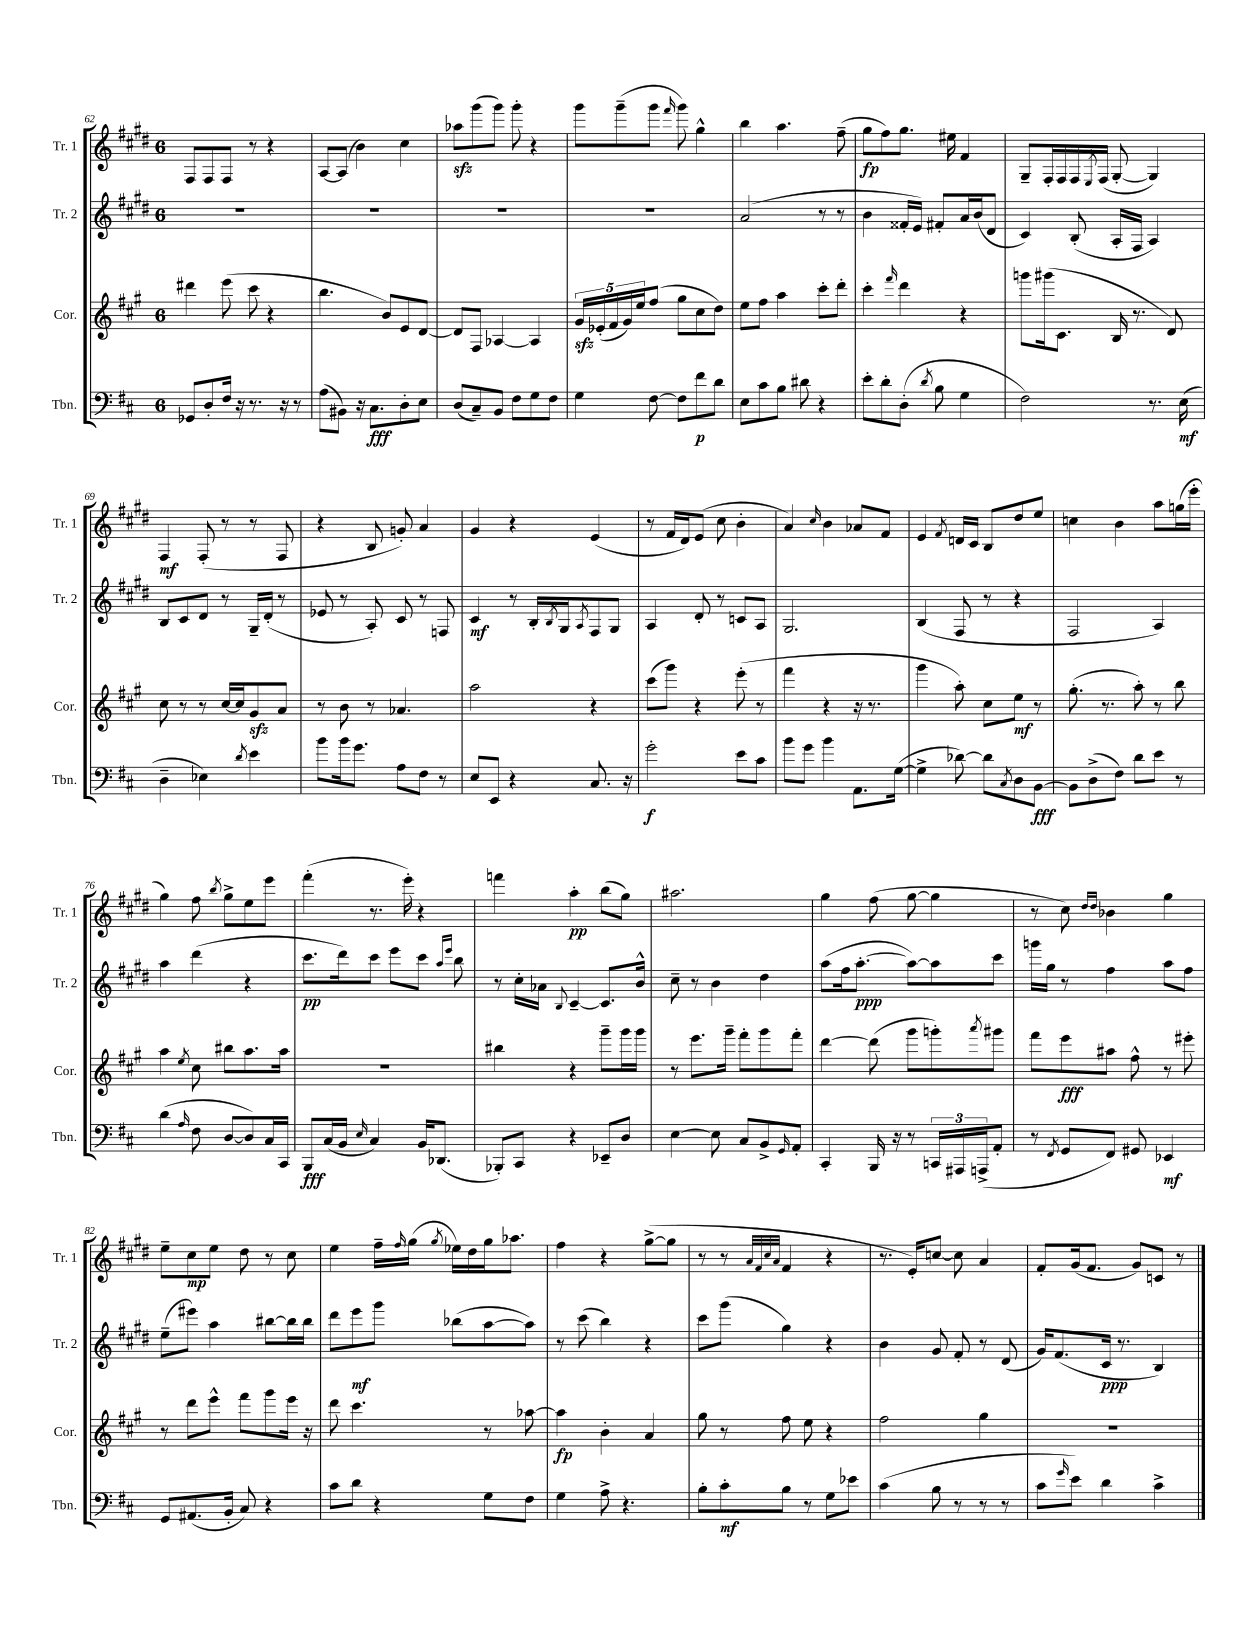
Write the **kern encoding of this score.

**kern	**dynam	**kern	**dynam	**kern	**dynam	**kern	**dynam
*part4	*part4	*part3	*part3	*part2	*part2	*part1	*part1
*staff4	*staff4	*staff3	*staff3	*staff2	*staff2	*staff1	*staff1
*I"Tbn.	*	*I"Cor.	*	*I"Tr. 2	*	*I"Tr. 1	*
*I'Tbn.	*	*I'Cor.	*	*I'Tr. 2	*	*I'Tr. 1	*
*clefF4	*	*clefG2	*	*clefG2	*	*clefG2	*
*k[f#c#]	*	*k[f#c#g#]	*	*k[f#c#g#d#]	*	*k[f#c#g#d#]	*
*M6/8	*	*M6/8	*	*M6/8	*	*M6/8	*
=62	=62	=62	=62	=62	=62	=62	=62
8GG-X/L	.	4ddd#X\	.	2.r	.	8F#/L	.
8D'/	.	.	.	.	.	8F#/	.
16F#/Jk	.	(8eee\	.	.	.	8F#/J	.
16r	.	.	.	.	.	.	.
8.r	.	8ccc#\	.	.	.	8r	.
.	.	4r	.	.	.	4r	.
16r	.	.	.	.	.	.	.
8r	.	.	.	.	.	.	.
=63	=63	=63	=63	=63	=63	=63	=63
(8A\L	.	4.bb\	.	2.r	.	[8A/L	.
8BB#X\J)	.	.	.	.	.	(8A/J]	.
16r	.	.	.	.	.	4b\)	.
8.C#\L	fff	.	.	.	.	.	.
.	.	8b/L)	.	.	.	.	.
8D'\	.	8e/	.	.	.	4cc#\	.
8E\J	.	[8d/J	.	.	.	.	.
=64	=64	=64	=64	=64	=64	=64	=64
(8D/L	.	8d/L]	.	2.r	.	8aa-Xzz\L	.
8C#~/)	.	8F#/J	.	.	.	(8ggg#\	.
8BB/J	.	[4A-X/	.	.	.	8ggg#\J)	.
8F#\L	.	.	.	.	.	8ggg#'\	.
8G\	.	4A-/]	.	.	.	4r	.
8F#\J	.	.	.	.	.	.	.
=65	=65	=65	=65	=65	=65	=65	=65
4G\	.	20g#zz/LL	.	2.r	.	8ggg#\L	.
.	.	(20e-X'/	.	.	.	.	.
.	.	20f#/	.	.	.	.	.
.	.	.	.	.	.	(8ggg#~\	.
.	.	20g#/)	.	.	.	.	.
.	.	20ee/J	.	.	.	.	.
[8F#\	.	(8ff#/J	.	.	.	8ggg#\J	.
.	.	.	.	.	.	16qqfff#/	.
8F#\L]	.	8gg#\L	.	.	.	8ggg#\)	.
8f#\	p	8cc#\	.	.	.	4gg#^^\	.
8d\J	.	8dd\J)	.	.	.	.	.
=66	=66	=66	=66	=66	=66	=66	=66
8E\L	.	8ee\L	.	(2a/	.	4bb\	.
8c#\	.	8ff#\J	.	.	.	.	.
8B\J	.	4aa\	.	.	.	4.aa\	.
8d#X\	.	.	.	.	.	.	.
4r	.	8ccc#'\L	.	8r	.	.	.
.	.	8ddd'\J	.	8r	.	(8ff#~\	.
=67	=67	=67	=67	=67	=67	=67	=67
8e'\L	.	4ccc#'\	.	4b\	.	8gg#\L	fp
8d'\	.	.	.	.	.	8ff#\)	.
.	.	16qqfff#/	.	.	.	.	.
(8D'\J	.	4ddd\	.	16f##X'/LL	.	8.gg#\J	.
.	.	.	.	16e/JJ)	.	.	.
8qd/	.	.	.	.	.	.	.
8B\	.	.	.	8f#X'/L	.	.	.
.	.	.	.	.	.	16ee#X\	.
4G\	.	4r	.	16a/L	.	4f#/	.
.	.	.	.	(16b/J	.	.	.
.	.	.	.	8d#/J	.	.	.
=68	=68	=68	=68	=68	=68	=68	=68
2F#\)	.	8gggn\L	.	4c#/)	.	8G#~/L	.
.	.	(16ggg#X\k	.	.	.	16F#'/L	.
.	.	8.c#\J	.	.	.	16F#/	.
.	.	.	.	(8B'/	.	16F#/	.
.	.	.	.	.	.	8qE/	.
.	.	.	.	.	.	(16F#/JJ	.
.	.	16B/	.	16A'/LL	.	[8G#'/	.
.	.	8.r	.	16F#/JJ	.	.	.
8.r	.	.	.	4A/)	.	4G#/])	.
.	.	8d/)	.	.	.	.	.
(16E\	mf	.	.	.	.	.	.
!!LO:LB:g=z
=69	=69	=69	=69	=69	=69	=69	=69
4D~\	.	8cc#\	.	8B/L	.	4F#/	mf
.	.	8r	.	8c#/	.	.	.
4E-X\)	.	8r	.	8d#/J	.	(8F#'/	.
.	.	[16cc#/LL	.	8r	.	8r	.
.	.	16cc#/J]	.	.	.	.	.
8qd/	.	.	.	.	.	.	.
4e\	.	8g#zz/	.	16G#~/LL	.	8r	.
.	.	.	.	(16d#'/JJ	.	.	.
.	.	8a/J	.	8r	.	8F#/	.
=70	=70	=70	=70	=70	=70	=70	=70
8b\L	.	8r	.	8e-X/	.	4r	.
16b\k	.	8b\	.	8r	.	.	.
8.g\J	.	.	.	.	.	.	.
.	.	8r	.	8A'/)	.	8B/	.
8A\L	.	4.a-X/	.	8c#/	.	8gn'/)	.
8F#\J	.	.	.	8r	.	4a/	.
8r	.	.	.	8Fn/	.	.	.
=71	=71	=71	=71	=71	=71	=71	=71
8E/L	.	2aa\	.	4c#/	mf	4g#/	.
8EE/J	.	.	.	.	.	.	.
4r	.	.	.	8r	.	4r	.
.	.	.	.	16B'/LL	.	.	.
.	.	.	.	8qB/	.	.	.
.	.	.	.	16G#/J	.	.	.
.	.	.	.	8qA/	.	.	.
8.C#/	.	4r	.	8F#/	.	(4e/	.
.	.	.	.	8G#/J	.	.	.
16r	.	.	.	.	.	.	.
=72	=72	=72	=72	=72	=72	=72	=72
2g'\	f	(8ccc#\L	.	4A/	.	8r	.
.	.	8ggg#\J)	.	.	.	16f#/LL	.
.	.	.	.	.	.	16d#/J)	.
.	.	4r	.	8d#'/	.	(8e/J	.
.	.	.	.	8r	.	8cc#\	.
8e\L	.	(8eee'\	.	8cn/L	.	4b'\	.
8c#\J	.	8r	.	8A/J	.	.	.
=73	=73	=73	=73	=73	=73	=73	=73
8b\L	.	4fff#\	.	2.G#/	.	4a/)	.
8g\J	.	.	.	.	.	.	.
.	.	.	.	.	.	16qqcc#/	.
4b\	.	4r	.	.	.	4b\	.
8.AA\L	.	16r	.	.	.	8a-X/L	.
.	.	8.r	.	.	.	.	.
.	.	.	.	.	.	8f#/J	.
([16G\Jk	.	.	.	.	.	.	.
=74	=74	=74	=74	=74	=74	=74	=74
4G^\]	.	4ggg#\	.	(4B/	.	4e/	.
.	.	.	.	.	.	8qf#/	.
[8d-X\)	.	8aa'\)	.	8F#/	.	16dn/LL	.
.	.	.	.	.	.	16c#/JJ	.
8d-\L]	.	8cc#\L	.	8r	.	8B/L	.
8qC#/	.	.	.	.	.	.	.
8D\	.	8ee\J	mf	4r	.	8dd#/	.
[8BB\J	fff	8r	.	.	.	8ee/J	.
=75	=75	=75	=75	=75	=75	=75	=75
8BB\L]	.	(8.gg#'\	.	2F#/	.	4ccn\	.
(8D^\	.	.	.	.	.	.	.
.	.	8.r	.	.	.	.	.
8F#\J)	.	.	.	.	.	4b\	.
8d\L	.	8aa'\)	.	.	.	.	.
8e\J	.	8r	.	4A/)	.	8aa\L	.
8r	.	8bb\	.	.	.	(16ggn\L	.
.	.	.	.	.	.	16eee'\JJ	.
!!LO:LB:g=z
=76	=76	=76	=76	=76	=76	=76	=76
(4d\	.	4aa\	.	4aa\	.	4gg#\)	.
16qqA/	.	8qee/	.	.	.	.	.
8F#\	.	8cc#\	.	(4ddd#\	.	8ff#\	.
.	.	.	.	.	.	8qbb/	.
[8D/L	.	8bb#X\L	.	.	.	8gg#^\L	.
8D/])	.	8.aa\	.	4r	.	8ee\	.
16C#/L	.	.	.	.	.	8eee\J	.
16CC#/JJ	.	16aa\Jk	.	.	.	.	.
=77	=77	=77	=77	=77	=77	=77	=77
8BBB/L	fff	2.r	.	8.ccc#\L	pp	(4fff#'\	.
(16C#/L	.	.	.	.	.	.	.
16BB/JJ	.	.	.	16ddd#\k)	.	.	.
16qqE/	.	.	.	.	.	.	.
4C#/)	.	.	.	8ccc#\J	.	8.r	.
.	.	.	.	8eee\L	.	.	.
.	.	.	.	.	.	16eee'\)	.
16BB/KL	.	.	.	8ccc#\J	.	4r	.
(8.DD-X/J	.	.	.	.	.	.	.
.	.	.	.	16qqaa/LL	.	.	.
.	.	.	.	16qqeee/JJ	.	.	.
.	.	.	.	8bb\	.	.	.
=78	=78	=78	=78	=78	=78	=78	=78
8BBB-X'/L)	.	4bb#X\	.	8r	.	4fffn\	.
8CC#/J	.	.	.	16cc#'\LL	.	.	.
.	.	.	.	16a-X\JJ	.	.	.
.	.	.	.	8qqB/	.	.	.
4r	.	4r	.	[4c#~/	.	4aa'\	pp
8EE-X~/L	.	8ggg#~\L	.	8.c#/L]	.	(8bb\L	.
8D/J	.	16ggg#\L	.	.	.	8gg#\J)	.
.	.	16ggg#\JJ	.	16b^^/Jk	.	.	.
=79	=79	=79	=79	=79	=79	=79	=79
[4E\	.	8r	.	8cc#~\	.	2.aa#X\	.
.	.	8.eee\L	.	8r	.	.	.
8E\]	.	.	.	4b\	.	.	.
.	.	16ggg#~\Jk	.	.	.	.	.
8C#/L	.	8fff#'\L	.	.	.	.	.
8BB^/	.	8ggg#\	.	4dd#\	.	.	.
16qqGG/	.	.	.	.	.	.	.
8AA'/J	.	8fff#'\J	.	.	.	.	.
=80	=80	=80	=80	=80	=80	=80	=80
4CC#'/	.	[4ddd\	.	(8aa\L	.	4gg#\	.
.	.	.	.	16ff#\k	.	.	.
.	.	.	.	[8.aa'\J	ppp	.	.
16BBB/	.	(8ddd\]	.	.	.	(8ff#\	.
16r	.	.	.	.	.	.	.
8r	.	8ggg#\L	.	8aa\L_)	.	[8gg#\	.
24CCn/LL	.	8gggn'\)	.	8aa\]	.	4gg#\]	.
24AAA#X/	.	.	.	.	.	.	.
(24AAAn^/J	.	.	.	.	.	.	.
.	.	8qaaa/	.	.	.	.	.
8AA'/J	.	8ggg#X\J	.	8ccc#\J	.	.	.
=81	=81	=81	=81	=81	=81	=81	=81
8r	.	8fff#\L	.	16gggn\LL	.	8r	.
.	.	.	.	16gg#\JJ	.	.	.
8qFF#/	.	.	.	.	.	.	.
8GG/L	.	8eee\	fff	8r	.	8cc#\)	.
.	.	.	.	.	.	16qqdd#/LL	.
.	.	.	.	.	.	16qqdd#/JJ	.
8FF#/J)	.	8aa#X\J	.	4ff#\	.	4b-X\	.
8GG#X/	.	8ff#^^\	.	.	.	.	.
4EE-X/	mf	8r	.	8aa\L	.	4gg#\	.
.	.	8eee#X'\	.	8ff#\J	.	.	.
!!LO:LB:g=z
=82	=82	=82	=82	=82	=82	=82	=82
8GG/L	.	8r	.	(8ee~\L	.	8ee~\L	.
(8.AA#X/	.	8ddd\L	.	8eee#X\J)	.	8cc#\	mp
.	.	8eee^^\J	.	4aa\	.	8ee\J	.
16BB'/Jk	.	.	.	.	.	.	.
8C#/)	.	8fff#\L	.	.	.	8dd#\	.
4r	.	8ggg#\	.	[8bb#X\L	.	8r	.
.	.	16eee\Jk	.	16bb#\L]	.	8cc#\	.
.	.	16r	.	16bb#\JJ	.	.	.
=83	=83	=83	=83	=83	=83	=83	=83
8c#\L	.	8ddd\	.	8ddd#\L	.	4ee\	.
8d\J	.	4.ccc#\	.	8eee\	mf	.	.
4r	.	.	.	8ggg#\J	.	16ff#~\LL	.
.	.	.	.	.	.	16qqff#/	.
.	.	.	.	.	.	(16gg#\JJ	.
.	.	.	.	.	.	8qgg#/	.
.	.	.	.	(8bb-X\L	.	16ee-X\LL)	.
.	.	.	.	.	.	16dd#\	.
8G\L	.	8r	.	[8aa\	.	16gg#\J	.
.	.	.	.	.	.	8.aa-X\J	.
8F#\J	.	[8aa-X\	.	8aa\J])	.	.	.
=84	=84	=84	=84	=84	=84	=84	=84
4G\	.	4aa-\]	fp	8r	.	4ff#\	.
.	.	.	.	(8ccc#\	.	.	.
8A^\	.	4b'\	.	4bb\)	.	4r	.
4.r	.	.	.	.	.	.	.
.	.	4a/	.	4r	.	([8gg#^\L	.
.	.	.	.	.	.	8gg#\J]	.
=85	=85	=85	=85	=85	=85	=85	=85
8B'\L	.	8gg#\	.	8ccc#\L	.	8r	.
8c#'\	mf	8r	.	(8ggg#\J	.	8r	.
.	.	.	.	.	.	32qqa/LLL	.
.	.	.	.	.	.	32qqf#/	.
.	.	.	.	.	.	32qqcc#/	.
.	.	.	.	.	.	32qqa/JJJ	.
8B\J	.	8ff#\	.	4gg#\)	.	4f#/	.
8r	.	8ee\	.	.	.	.	.
8G\L	.	4r	.	4r	.	4r	.
8e-X\J	.	.	.	.	.	.	.
=86	=86	=86	=86	=86	=86	=86	=86
(4c#\	.	2ff#\	.	4b\	.	8.r	.
.	.	.	.	.	.	16e'/KL)	.
8B\	.	.	.	8g#/	.	[8ccn/J	.
8r	.	.	.	8f#'/	.	8cc\]	.
8r	.	4gg#\	.	8r	.	4a/	.
8r	.	.	.	(8d#/	.	.	.
=87	=87	=87	=87	=87	=87	=87	=87
8c#\L	.	2.r	.	16g#/KL)	.	8f#'/L	.
.	.	.	.	(8.f#/	.	.	.
16qqg/	.	.	.	.	.	.	.
8e\J)	.	.	.	.	.	(16g#/k	.
.	.	.	.	.	.	8.f#/J	.
4d\	.	.	.	16c#/Jk	ppp	.	.
.	.	.	.	8.r	.	.	.
.	.	.	.	.	.	8g#/L)	.
4c#^\	.	.	.	4B/)	.	8cn/J	.
.	.	.	.	.	.	8r	.
==	==	==	==	==	==	==	==
*-	*-	*-	*-	*-	*-	*-	*-
